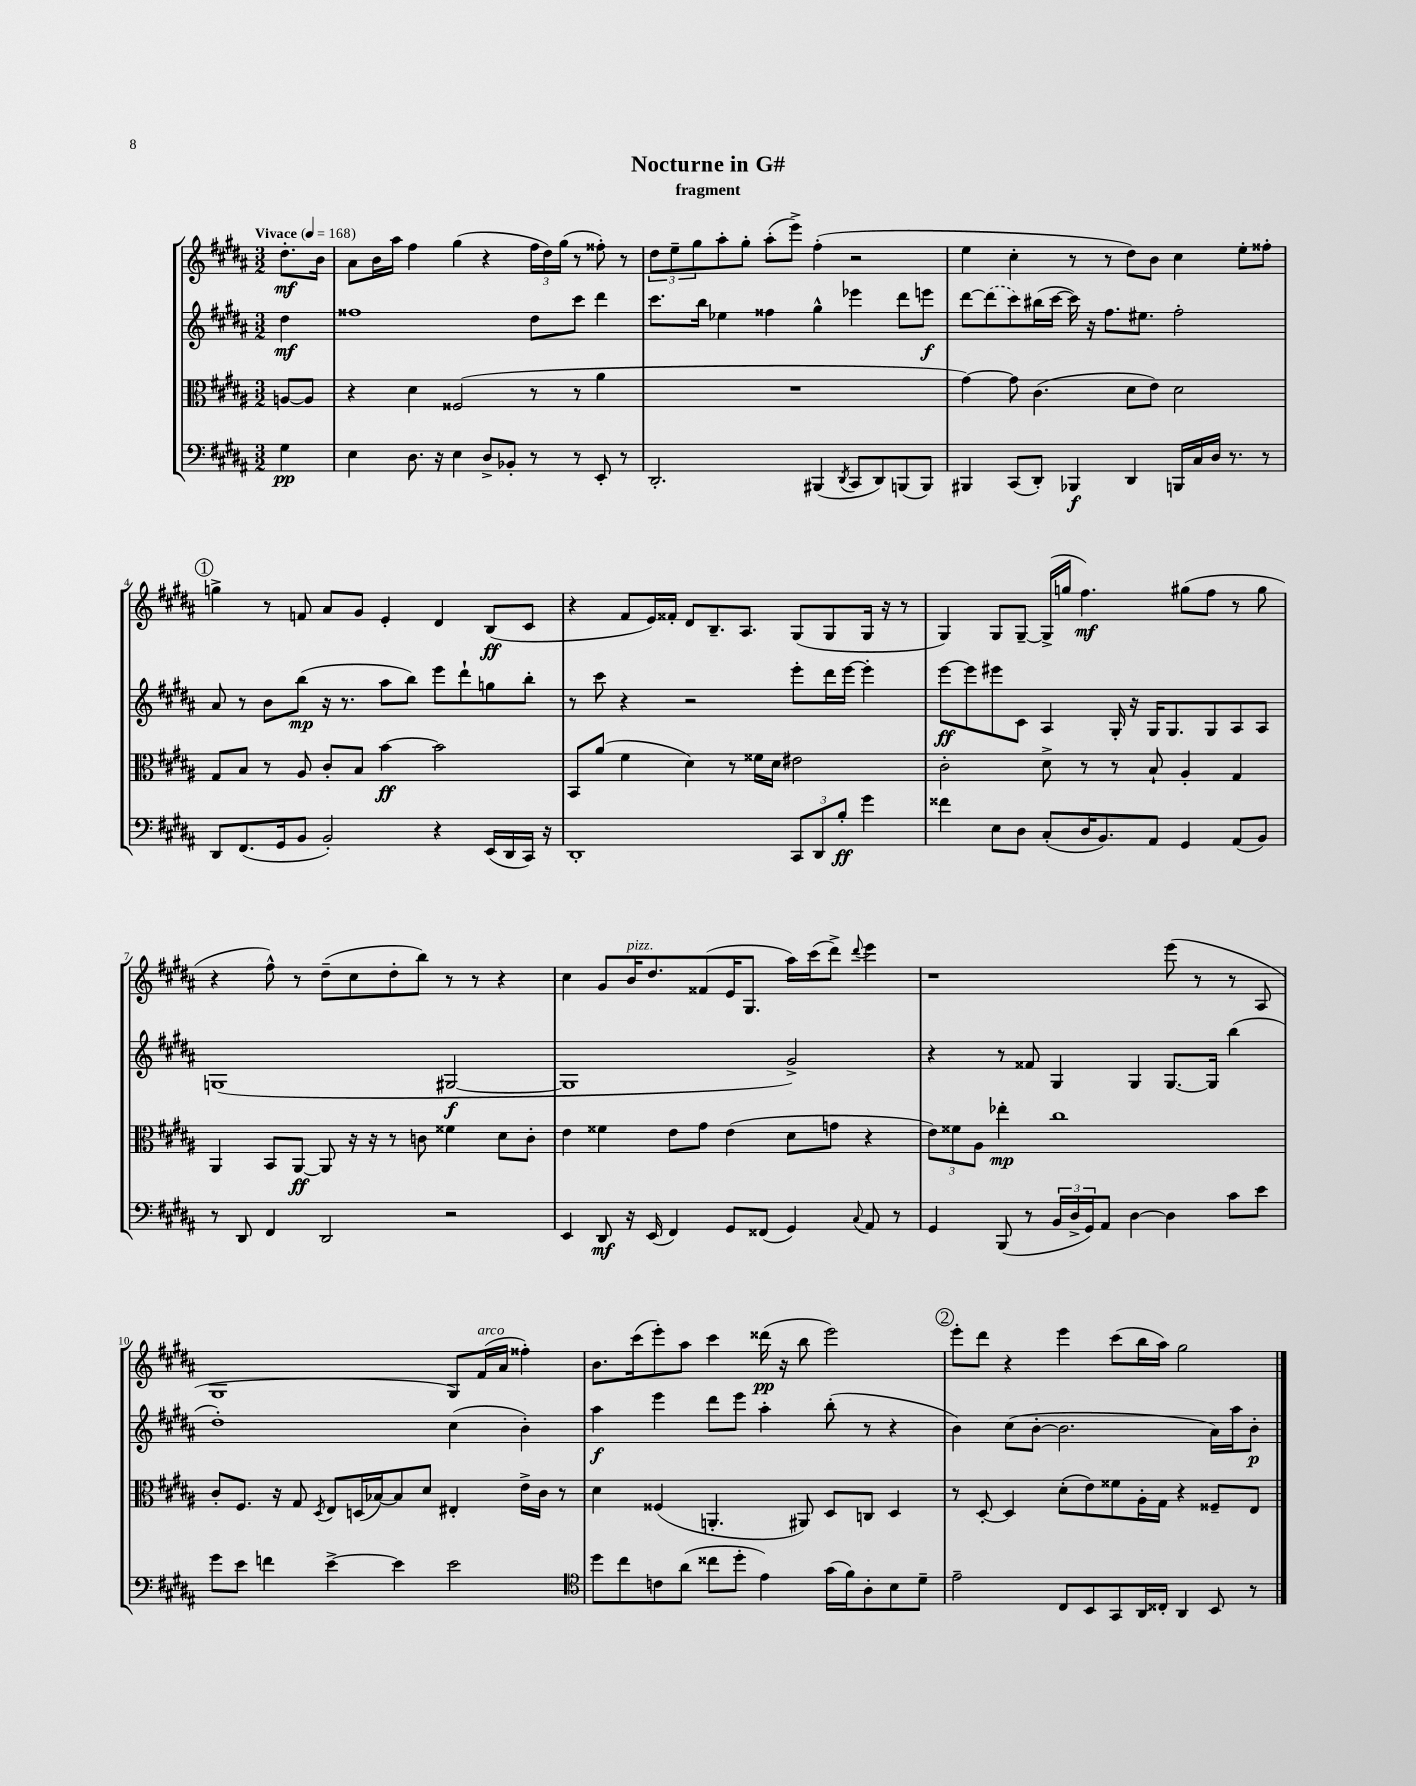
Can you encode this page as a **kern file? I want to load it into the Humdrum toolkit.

**kern	**kern	**kern	**kern
*staff4	*staff3	*staff2	*staff1
*clefF4	*clefC3	*clefG2	*clefG2
*k[f#c#g#d#a#]	*k[f#c#g#d#a#]	*k[f#c#g#d#a#]	*k[f#c#g#d#a#]
*M3/2	*M3/2	*M3/2	*M3/2
*MM168	*MM168	*MM168	*MM168
4G#	[8A	4dd#	8.dd#'
.	8A]	.	.
.	.	.	16b
=	=	=	=
4E	4r	1ff##	8a#
.	.	.	16b
.	.	.	16aa#
8.D#	4d#	.	4ff#
16r	.	.	.
4E	(2F##	.	(4gg#
8D#^	.	.	4r
8BB-'	.	.	.
8r	8r	8dd#	24ff#
.	.	.	24dd#)
.	.	.	(24gg#
8r	8r	8ccc#	8r
8EE'	4a#	4ddd#	8ff##')
8r	.	.	8r
=	=	=	=
2.DD#'	1.r	8.ccc#	12dd#
.	.	.	12ee~
.	.	.	12gg#
.	.	16bb	.
.	.	4ee-	8aa#'
.	.	.	8gg#'
.	.	4ff##	(8aa#'
.	.	.	8eee^)
(4BBB#	.	4gg#^^	(4ff#'
8qDD#	.	.	.
8CC#	.	4eee-	2r
8DD#)	.	.	.
(8BBB	.	8ddd#	.
8BBB)	.	8eee	.
=	=	=	=
4BBB#	[4g#)	[8ddd#	4ee
.	.	(8ddd#]	.
(8CC#	8g#]	8ccc#)	4cc#'
8DD#')	(4.c#	(16bb#	.
.	.	[16ccc#	.
4BBB-	.	16ccc#])	8r
.	.	16r	.
.	.	8.ff#	8r
4DD#	8d#	.	8dd#)
.	.	8.ee#	.
.	8e)	.	8b
16BBB	2d#	2ff#'	4cc#
16C#	.	.	.
16D#	.	.	.
8.r	.	.	.
.	.	.	8ee'
8r	.	.	8ff##'
=	=	=	=
8DD#	8G#	8a#	4gg^
(8.FF#	8B	8r	.
.	8r	8b	8r
16GG#	.	.	.
8BB	8A#	(8bb	8f
2BB')	8c#'	16r	8a#
.	.	8.r	.
.	8B	.	8g#
.	[4b	8aa#	4e'
.	.	8bb)	.
4r	2b]	8eee	4d#
.	.	8ddd#`	.
(16EE	.	8gg	(8B
16DD#	.	.	.
16CC#)	.	8bb'	8c#
16r	.	.	.
=	=	=	=
1DD#'	8BB	8r	4r
.	(8a#	8ccc#	.
.	4f#	4r	8f#
.	.	.	16e)
.	.	.	16f##'
.	4d#)	2r	8d#
.	.	.	8.B~
.	8r	.	.
.	.	.	8.A#
.	16f##	.	.
.	16d#	.	.
12CC#	2e#	8eee'	(8G#
12DD#	.	.	.
.	.	16ddd#	8G#
12B'	.	.	.
.	.	[16eee	.
4g#	.	4eee']	16G#
.	.	.	16r
.	.	.	8r
=	=	=	=
4f##	2c#'	[8eee	4G#)
.	.	8eee]	.
8E	.	8eee#	8G#
8D#	.	8c#	[8G#~
(8C#'	8d#^	4A#	(16G#^]
.	.	.	16gg
16D#	8r	.	4.ff#)
8.BB)	.	.	.
.	8r	16G#'	.
.	.	16r	.
8AA#	8B`	16G#	.
.	.	8.G#	.
4GG#	4A#'	.	(8gg#
.	.	8G#	8ff#
(8AA#	4G#	8A#	8r
8BB)	.	8A#	8gg#
=	=	=	=
8r	4AA#	(1G	4r
8DD#	.	.	.
4FF#	8BB	.	8ff#^^)
.	[8AA#	.	8r
2DD#	8AA#]	.	(8dd#~
.	16r	.	8cc#
.	16r	.	.
.	8r	.	8dd#'
.	8c	.	8bb)
2r	4f##	[2G#	8r
.	.	.	8r
.	8d#	.	4r
.	8c'	.	.
=	=	=	=
4EE	4e	1G#]	4cc#
8DD#	4f##	.	8g#
16r	.	.	16b
(16EE	.	.	8.dd#
4FF#)	8e	.	.
.	8g#	.	(8f##
8GG#	(4e	.	16e
.	.	.	8.G#
(8FF##	.	.	.
4GG#)	8d#	2g#^)	16aa#)
.	.	.	(16ccc#
.	8g	.	8ddd#^)
8qqC#	.	.	8qqddd#
8AA#	4r	.	4eee
8r	.	.	.
=	=	=	=
4GG#	12e)	4r	1r
.	12f##	.	.
.	12A#	.	.
(8BBB	4ee-'	8r	.
8r	.	8f##	.
24BB	1cc#	4G#	.
24D#^	.	.	.
24GG#)	.	.	.
8AA#	.	.	.
[4D#	.	4G#	.
4D#]	.	[8.G#	(8eee
.	.	.	8r
.	.	16G#]	.
8c#	.	(4bb	8r
8e	.	.	8A#
=	=	=	=
8g#	8c#'	1dd#')	1G#
8e	8.F#	.	.
4f	.	.	.
.	16r	.	.
.	8G#	.	.
.	8qD#	.	.
[4e^	8E	.	.
.	(16D	.	.
.	[16B-)	.	.
4e]	8B-]	.	.
.	8d#	.	.
2e	4E#'	(4cc#	8G#)
.	.	.	(16f#
.	.	.	16a#
.	16e^	4b')	4ff##')
.	16c#	.	.
.	8r	.	.
=	=	=	=
*clefC4	*	*	*
8dd#	4d#	4aa#	8.b
8cc#	.	.	.
.	.	.	(16ccc#
8c	(4F##	4eee	8eee')
(8a#	.	.	8aa#
8cc##	4.AA'	8ddd#	4ccc#
8dd#'	.	8eee	.
4e)	.	4aa#'	(16ddd##
.	.	.	16r
.	8AA#)	.	8bb
(16g#	8D#	(8bb'	2eee)
16f#)	.	.	.
8A#'	8C	8r	.
8B	4D#	4r	.
8d#~	.	.	.
=	=	=	=
2e~	8r	4b)	8eee'
.	[8D#'	.	8ddd#
.	4D#]	(8cc#	4r
.	.	[8b'	.
8C#	(8d#'	2.b]	4eee
8BB	8e)	.	.
8GG#	8f##	.	(8ccc#
16AA#	16A#'	.	16bb
16C##'	16G#	.	16aa#)
4AA#	4r	.	2gg#
8BB	8F##~	16a#)	.
.	.	16aa#	.
8r	8E	8b'	.
==	==	==	==
*-	*-	*-	*-
